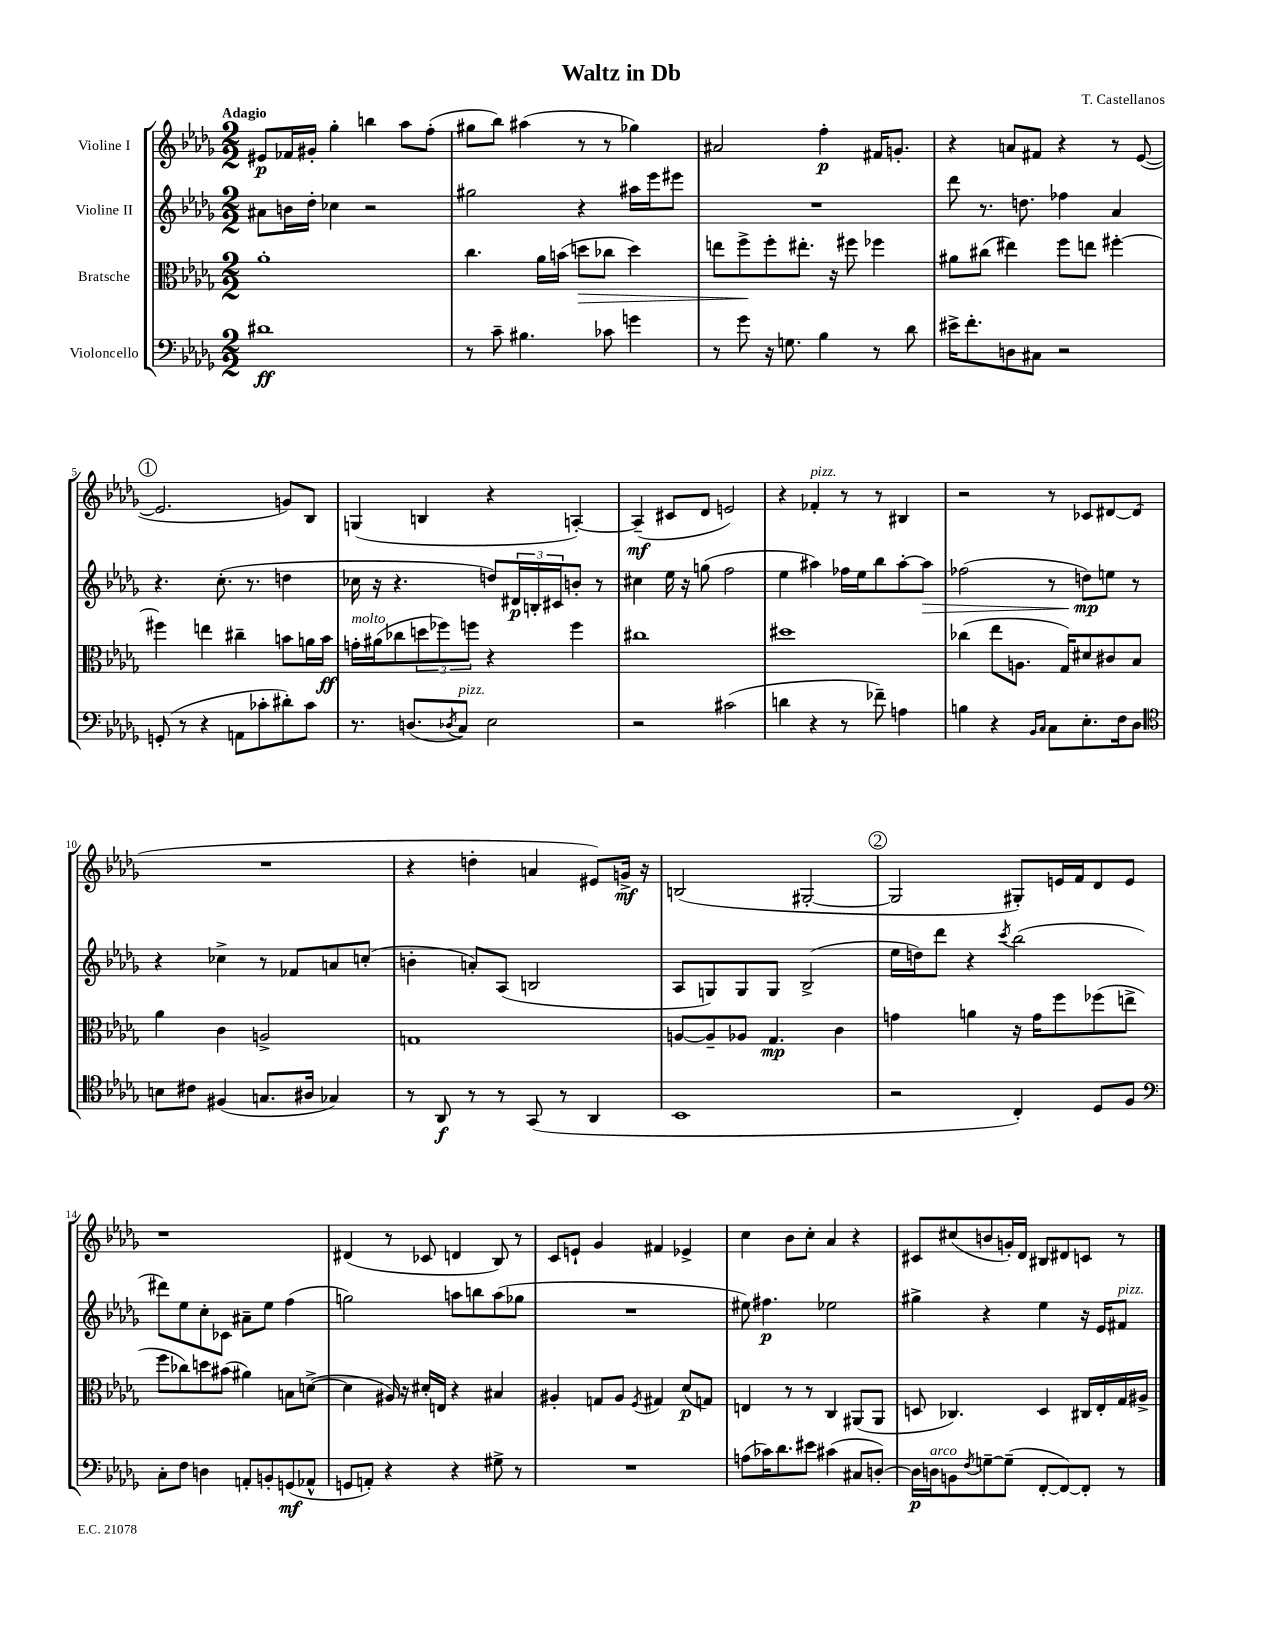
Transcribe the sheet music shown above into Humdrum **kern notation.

**kern	**dynam	**kern	**dynam	**kern	**dynam	**kern	**dynam
*part4	*part4	*part3	*part3	*part2	*part2	*part1	*part1
*staff4	*staff4	*staff3	*staff3	*staff2	*staff2	*staff1	*staff1
*I"Violoncello	*	*I"Bratsche	*	*I"Violine II	*	*I"Violine I	*
*clefF4	*	*clefC3	*	*clefG2	*	*clefG2	*
*k[b-e-a-d-g-]	*	*k[b-e-a-d-g-]	*	*k[b-e-a-d-g-]	*	*k[b-e-a-d-g-]	*
*M2/2	*	*M2/2	*	*M2/2	*	*M2/2	*
=1	=1	=1	=1	=1	=1	=1	=1
!	!	!	!	!	!	!LO:TX:a:B:t=Adagio	!
1d#X	ff	1a-'	.	8a#X\L	.	8e#X/L	p
.	.	.	.	16bn\L	.	16f-X/L	.
.	.	.	.	16dd-'\JJ	.	16g#X'/JJ	.
.	.	.	.	4cc-X\	.	4gg-'\	.
.	.	.	.	2r	.	4bbn\	.
.	.	.	.	.	.	8aa-\L	.
.	.	.	.	.	.	(8ff'\J	.
=2	=2	=2	=2	=2	=2	=2	=2
8r	.	4.cc\	.	2gg#X\	.	8gg#X\L	.
8c~\	.	.	.	.	.	8bb-\J)	.
4.B#X\	.	.	.	.	.	(4aa#X\	.
.	.	16a-\LL	.	.	.	.	.
.	.	(16bn\JJ	.	.	.	.	.
!	!	!	!LO:HP:b	!	!	!	!
.	.	8ddn\L	>	4r	.	8r	.
8c-X\	.	8cc-X\J	.	.	.	8r	.
4gn\	.	4dd\)	.	16aa#X\LL	.	4gg-X\)	.
.	.	.	.	16eee-\J	.	.	.
.	.	.	.	8eee#X\J	.	.	.
=3	=3	=3	=3	=3	=3	=3	=3
8r	.	8een\L	.	1r	.	2a#X/	.
8g-\	.	8ff^\	.	.	.	.	.
16r	.	8ff'\	]	.	.	.	.
8.Gn\	.	.	.	.	.	.	.
.	.	8.ee#X'\J	.	.	.	.	.
4B-\	.	.	.	.	.	4ff'\	p
.	.	16r	.	.	.	.	.
.	.	8ff#X\	.	.	.	.	.
8r	.	4ff-X\	.	.	.	16f#X/KL	.
.	.	.	.	.	.	8.gn'/J	.
8d-\	.	.	.	.	.	.	.
=4	=4	=4	=4	=4	=4	=4	=4
16e#X^\KL	.	8a#X\L	.	8ddd-\	.	4r	.
8.f'\	.	.	.	.	.	.	.
.	.	(8cc#X\J	.	8.r	.	.	.
8Dn\	.	4ee#X\)	.	.	.	8an/L	.
.	.	.	.	8.ddn\	.	.	.
8C#X\J	.	.	.	.	.	8f#X/J	.
2r	.	8ff\L	.	4ff-X\	.	4r	.
.	.	8een\J	.	.	.	.	.
.	.	[4ff#X'\	.	4a-/	.	8r	.
.	.	.	.	.	.	([8e-/	.
!!LO:LB:g=z
!!LO:REH:place=s1:t=1
=5	=5	=5	=5	=5	=5	=5	=5
(8GGn'/	.	4ff#X\]	.	4.r	.	2.e-/]	.
8r	.	.	.	.	.	.	.
4r	.	4een\	.	.	.	.	.
.	.	.	.	(8.cc'\	.	.	.
8AAn\L	.	4cc#X~\	.	.	.	.	.
.	.	.	.	8.r	.	.	.
8c-X'\	.	.	.	.	.	.	.
8d#X'\)	.	8bn\L	.	4ddn\	.	8gn/L)	.
8c-\J	.	16an\L	.	.	.	8B-/J	.
.	.	16b\JJ	ff	.	.	.	.
=6	=6	=6	=6	=6	=6	=6	=6
!	!	!LO:TX:a:i:t=molto	!	!	!	!	!
8.r	.	16gn'\LL	.	16cc-X\	.	(4Gn/	.
.	.	(16a#X\J	.	16r	.	.	.
.	.	8cc-X\	.	4.r	.	.	.
(8.Dn/L	.	.	.	.	.	.	.
.	.	12ddn\	.	.	.	4Bn/	.
.	.	12ff-X\)	.	.	.	.	.
8qD-X/	.	.	.	.	.	.	.
!LO:TX:a:i:t=pizz.	!	!	!	!	!	!	!
8C/J)	.	.	.	.	.	.	.
.	.	12ffn\J	.	.	.	.	.
2E-\	.	4r	.	8ddn/L)	.	4r	.
.	.	.	.	24d#X/L	p	.	.
.	.	.	.	24Bn'/	.	.	.
.	.	.	.	24c#X/J	.	.	.
.	.	4ff\	.	8bn'/J	.	[4An'/)	.
.	.	.	.	8r	.	.	.
=7	=7	=7	=7	=7	=7	=7	=7
2r	.	1cc#X	.	4cc#X\	.	(4A~/]	mf
.	.	.	.	16ee-\	.	8c#X/L	.
.	.	.	.	16r	.	.	.
.	.	.	.	(8ggn\	.	8d-/J	.
(2c#X\	.	.	.	2ff\	.	2en/)	.
=8	=8	=8	=8	=8	=8	=8	=8
4dn\	.	1dd#X	.	4ee-\	.	4r	.
!	!	!	!	!	!	!LO:TX:a:i:t=pizz.	!
4r	.	.	.	4aa#X\)	.	4f-X'/	.
8r	.	.	.	16ff-X\LL	.	8r	.
.	.	.	.	16ee-\J	.	.	.
8f-X~\)	.	.	.	8bb-\	.	8r	.
4An\	.	.	.	[8aa#'\	.	4B#X/	.
!	!	!	!	!	!LO:HP:b	!	!
.	.	.	.	8aa#\J]	>	.	.
=9	=9	=9	=9	=9	=9	=9	=9
4Bn\	.	(4cc-X\	.	(2ff-X\	.	2r	.
4r	.	8ee-\L	.	.	.	.	.
.	.	8.An\J	.	.	.	.	.
16qqBB-/LL	.	.	.	.	.	.	.
16qqC/JJ	.	.	.	.	.	.	.
8C\L	.	.	.	8r	.	8r	.
.	.	16G-/KL)	.	.	.	.	.
8.E-'\	.	8d#X/	.	8ddn\L)	mp	8c-X/L	.
.	.	8c#X/	.	8een\J	]	[8d#X/	.
16F\k	.	.	.	.	.	.	.
8D-\J	.	8B-/J	.	8r	.	(8d#/J]	.
!!LO:LB:g=z
=10	=10	=10	=10	=10	=10	=10	=10
*clefC4	*	*	*	*	*	*	*
8Bn\L	.	4a-\	.	4r	.	1r	.
8c#X\J	.	.	.	.	.	.	.
(4F#X/	.	4c\	.	4cc-X^\	.	.	.
8.Gn/L	.	2An^/	.	8r	.	.	.
.	.	.	.	8f-X/L	.	.	.
16A#X/Jk	.	.	.	.	.	.	.
4G-X/)	.	.	.	8an/	.	.	.
.	.	.	.	(8ccn'/J	.	.	.
=11	=11	=11	=11	=11	=11	=11	=11
8r	.	1Gn	.	4bn'\	.	4r	.
8AA-/	f	.	.	.	.	.	.
8r	.	.	.	8an'/L)	.	4ddn'\	.
8r	.	.	.	(8A-/J	.	.	.
(8GG-/	.	.	.	2Bn/	.	4an/	.
8r	.	.	.	.	.	.	.
4AA-/	.	.	.	.	.	8e#X/L)	.
.	.	.	.	.	.	16gn^/Jk	mf
.	.	.	.	.	.	16r	.
=12	=12	=12	=12	=12	=12	=12	=12
1BB-	.	[8An/L	.	8A-/L	.	(2Bn/	.
.	.	8A~/]	.	8Gn/)	.	.	.
.	.	8A-X/J	.	8G/	.	.	.
.	.	4.G-/	mp	8G/J	.	.	.
.	.	.	.	(2B-^/	.	[2G#X'/	.
.	.	4c\	.	.	.	.	.
!!LO:REH:place=s1:t=2
=13	=13	=13	=13	=13	=13	=13	=13
2r	.	4gn\	.	16ee-\LL	.	2G#/]	.
.	.	.	.	16ddn\J)	.	.	.
.	.	.	.	8ddd-\J	.	.	.
.	.	4an\	.	4r	.	.	.
.	.	.	.	8qccc/	.	.	.
4C'/)	.	16r	.	(2bb-\	.	8G#X'/L)	.
.	.	16g\KL	.	.	.	.	.
.	.	8ff\	.	.	.	16en/L	.
.	.	.	.	.	.	16f/J	.
8D-/L	.	(8ff-X\	.	.	.	8d-/	.
8F/J	.	8een^\J	.	.	.	8e/J	.
!!LO:LB:g=z
=14	=14	=14	=14	=14	=14	=14	=14
*clefF4	*	*	*	*	*	*	*
8C'\L	.	8ff\L	.	8ddd#X\L)	.	1r	.
8F\J	.	8cc-X\)	.	8ee-\	.	.	.
4Dn\	.	8ddn\	.	8cc'\	.	.	.
.	.	(8b#X\J	.	8c-X\J	.	.	.
8AAn'/L	.	4a#X\)	.	8a#X~\L	.	.	.
8BBn'/	.	.	.	8ee-\J	.	.	.
(8GGn/	mf	8Bn\L	.	(4ff\	.	.	.
8AA-X^^/J	.	([8dn^\J	.	.	.	.	.
=15	=15	=15	=15	=15	=15	=15	=15
8GGn/L	.	4d\]	.	2ggn\)	.	(4d#X/	.
8AAn'/J)	.	.	.	.	.	.	.
4r	.	16A#X/)	.	.	.	8r	.
.	.	16r	.	.	.	.	.
.	.	16d#X'/LL	.	.	.	8c-X/	.
.	.	16En/JJ	.	.	.	.	.
4r	.	4r	.	8aan\L	.	4dn/	.
.	.	.	.	8bbn\	.	.	.
8G#X^\	.	4B#X/	.	(8aa\	.	8B-/)	.
8r	.	.	.	8gg-X\J	.	8r	.
=16	=16	=16	=16	=16	=16	=16	=16
1r	.	4A#X'/	.	1r	.	8c/L	.
.	.	.	.	.	.	8en`/J	.
.	.	8Gn/L	.	.	.	4g-/	.
.	.	8A#/J	.	.	.	.	.
.	.	8qF/	.	.	.	.	.
.	.	4G#X/	.	.	.	4f#X/	.
.	.	(8d-/L	p	.	.	4e-X^/	.
.	.	8Gn/J)	.	.	.	.	.
=17	=17	=17	=17	=17	=17	=17	=17
(8An\L	.	4En/	.	8ee#X\)	.	4cc\	.
16c-X\K)	.	.	.	4.ff#X\	p	.	.
8.d-\	.	.	.	.	.	.	.
.	.	8r	.	.	.	8b-\L	.
8e#X\J	.	8r	.	.	.	8cc'\J	.
(4c#X\	.	4C/	.	2ee-X\	.	4a-/	.
8C#X/L	.	(8AA#X/L	.	.	.	4r	.
[8Dn'/J)	.	8AA#/J	.	.	.	.	.
=18	=18	=18	=18	=18	=18	=18	=18
16D\LL]	p	8Dn/	.	4gg#X^\	.	8c#X/L	.
!LO:TX:a:i:t=arco	!	!	!	!	!	!	!
16Dn\J	.	.	.	.	.	.	.
8BBn\	.	4.C-X/)	.	.	.	(8cc#X/	.
8qF/	.	.	.	.	.	.	.
[8Gn~\	.	.	.	4r	.	8bn/	.
(8G~\J]	.	.	.	.	.	16gn'/L)	.
.	.	.	.	.	.	16d-/JJ	.
[8FF'/L	.	4D/	.	4ee-\	.	8B#X/L	.
8FF/_)	.	.	.	.	.	8d#X/	.
8FF'/J]	.	16C#X/LL	.	16r	.	8cn/J	.
.	.	16E-'/	.	16e-/KL	.	.	.
!	!	!	!	!LO:TX:a:i:t=pizz.	!	!	!
8r	.	16G-/	.	8f#X/J	.	8r	.
.	.	16A#X^/JJ	.	.	.	.	.
==	==	==	==	==	==	==	==
*-	*-	*-	*-	*-	*-	*-	*-
